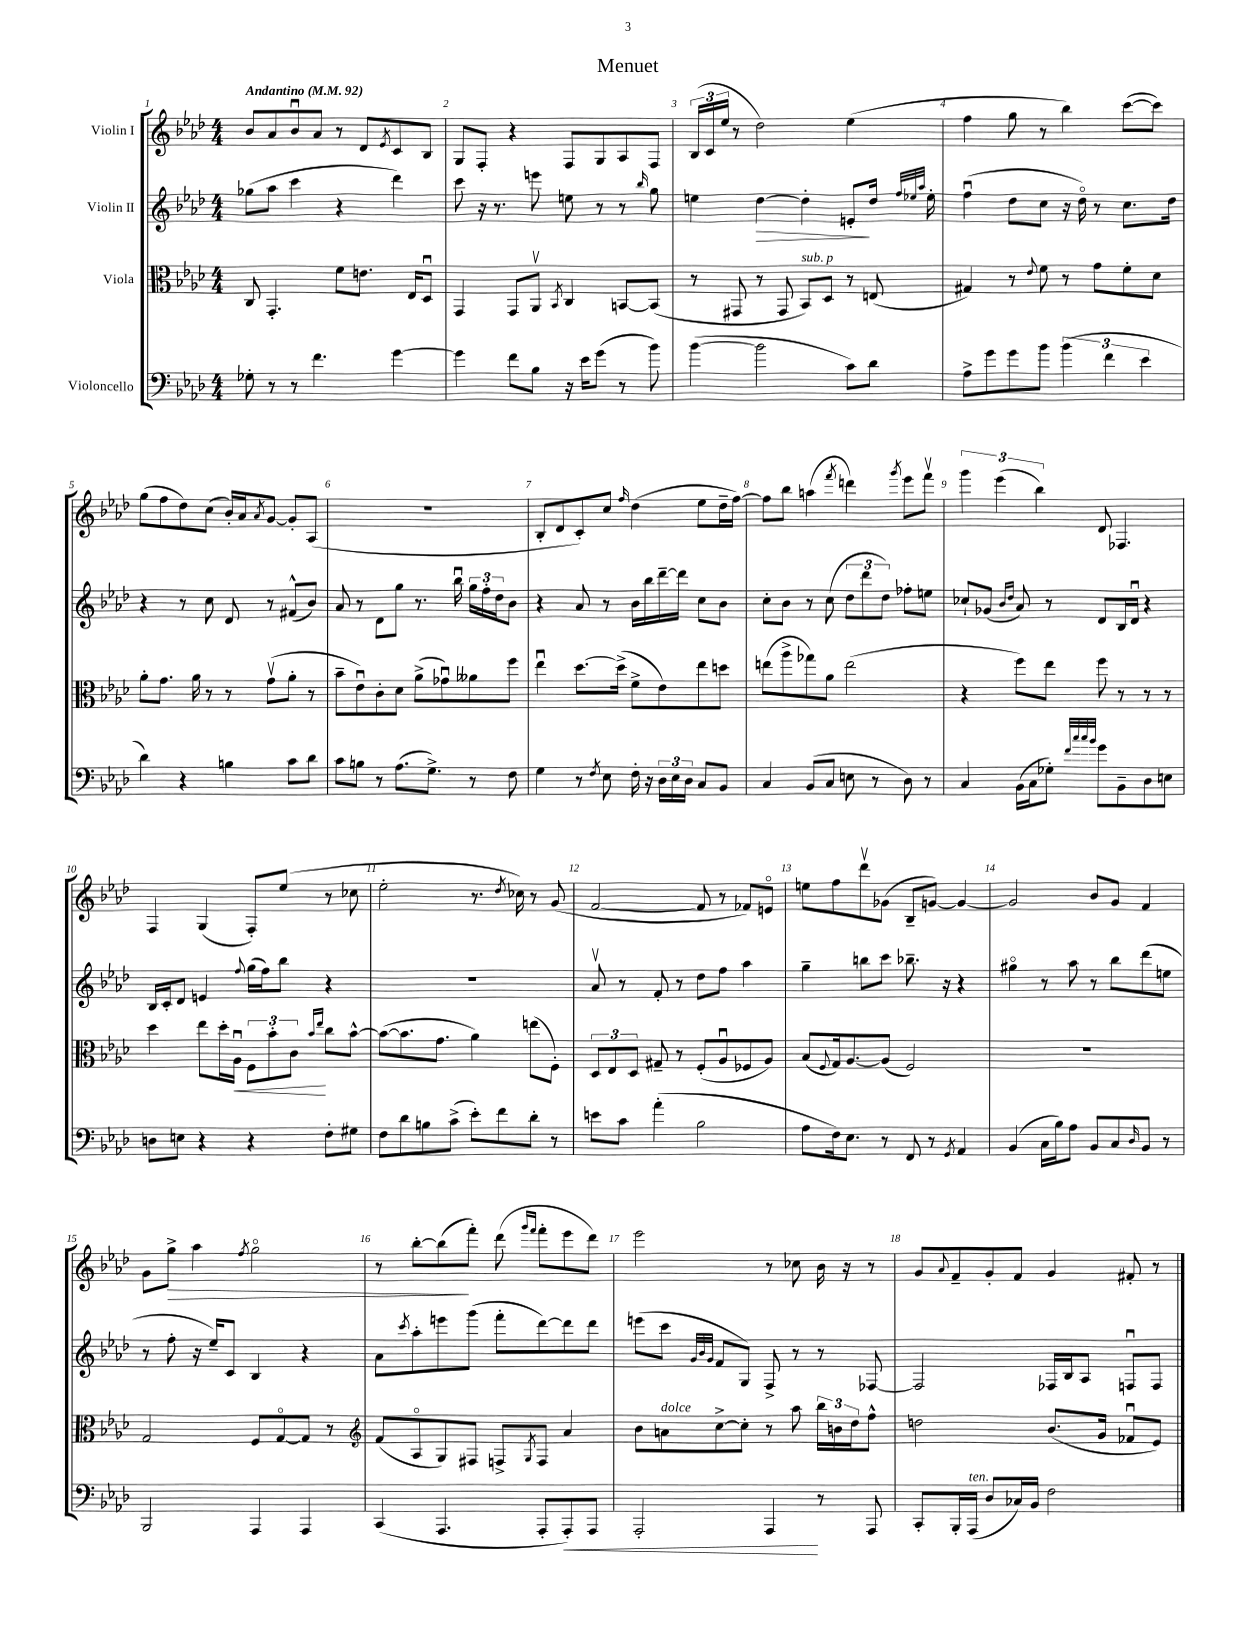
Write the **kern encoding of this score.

**kern	**dynam	**kern	**dynam	**kern	**dynam	**kern	**dynam
*part4	*part4	*part3	*part3	*part2	*part2	*part1	*part1
*staff4	*staff4	*staff3	*staff3	*staff2	*staff2	*staff1	*staff1
*I"Violoncello	*	*I"Viola	*	*I"Violin II	*	*I"Violin I	*
*clefF4	*	*clefC3	*	*clefG2	*	*clefG2	*
*k[b-e-a-d-]	*	*k[b-e-a-d-]	*	*k[b-e-a-d-]	*	*k[b-e-a-d-]	*
*M4/4	*	*M4/4	*	*M4/4	*	*M4/4	*
*MM92	*	*MM92	*	*MM92	*	*MM92	*
=1	=1	=1	=1	=1	=1	=1	=1
!	!	!	!	!	!	!LO:TX:a:B:t=Andantino	!
8G-X'\	.	8C/	.	(8gg-X\L	.	8b-/L	.
8r	.	4.GG'/	.	8aa-\J	.	8a-/	.
8r	.	.	.	4ccc\	.	8b-u/	.
4.f\	.	.	.	.	.	8a-/J	.
.	.	8f\L	.	4r	.	8r	.
.	.	8.en\J	.	.	.	8d-/L	.
.	.	.	.	.	.	8qe-/	.
[4g\	.	.	.	4ddd-\)	.	8c/	.
.	.	16E-/KL	.	.	.	.	.
.	.	8D-u/J	.	.	.	8B-/J	.
=2	=2	=2	=2	=2	=2	=2	=2
4g\]	.	4GG/	.	8ccc\	.	8G/L	.
.	.	.	.	16r	.	8F'/J	.
.	.	.	.	8.r	.	.	.
8f\L	.	8GG/L	.	.	.	4r	.
8B-\J	.	8AA-v/J	.	8eeen\	.	.	.
.	.	8qBB-/	.	.	.	.	.
16r	.	4C/	.	8een\	.	8F/L	.
16e-\KL	.	.	.	.	.	.	.
(8g\J	.	.	.	8r	.	8G/	.
8r	.	[8BBn/L	.	8r	.	8A-/	.
.	.	.	.	16qqbb-/	.	.	.
8b-\)	.	(8BB/J]	.	8gg\	.	8F/J	.
=3	=3	=3	=3	=3	=3	=3	=3
([4b-\	.	8r	.	4een\	.	(24B-/LL	.
.	.	.	.	.	.	24c/	.
.	.	.	.	.	.	24ee-/JJ	.
.	.	8GG#X/	.	.	.	8r	.
!	!	!	!	!	!LO:HP:b	!	!
2b-\]	.	8r	.	[4dd-\	>	2dd-\)	.
.	.	8GG#/	.	.	.	.	.
!	!	!LO:TX:a:i:t=sub. p	!	!	!	!	!
.	.	8BB-/L)	.	4dd-'\]	.	.	.
.	.	8D-/J	.	.	.	.	.
8c\L)	.	8r	.	8en'/L	.	(4ee-\	.
8d-\J	.	(8En/	.	16dd-/Jk	]	.	.
.	.	.	.	32qqff/LLL	.	.	.
.	.	.	.	32qqee-X/	.	.	.
.	.	.	.	32qqaa-/JJJ	.	.	.
.	.	.	.	16ee-'\	.	.	.
=4	=4	=4	=4	=4	=4	=4	=4
8A-^\L	.	4G#X/)	.	(4ffu\	.	4ff\	.
8g\	.	.	.	.	.	.	.
8g\	.	8r	.	8dd-\L	.	8gg\	.
.	.	8qqe-/	.	.	.	.	.
8b-\J	.	8f\	.	8cc\J	.	8r	.
(6b-\	.	8r	.	16r	.	4bb-\)	.
.	.	.	.	16dd-\)	.	.	.
.	.	8g\L	.	8r	.	.	.
6f\	.	.	.	.	.	.	.
.	.	8f'\	.	8.cc\L	.	([8ccc\L	.
6e-\	.	.	.	.	.	.	.
.	.	8d-\J	.	.	.	8ccc\J])	.
.	.	.	.	16dd-\Jk	.	.	.
!!LO:LB:g=z
=5	=5	=5	=5	=5	=5	=5	=5
4d-\)	.	8a-'\L	.	4r	.	(8gg\L	.
.	.	8.g\J	.	.	.	8ff\	.
4r	.	.	.	8r	.	8dd-\)	.
.	.	16a-\	.	.	.	.	.
.	.	8r	.	8cc\	.	(8cc\J	.
4Bn\	.	8r	.	8d-/	.	16b-'/LL)	.
.	.	.	.	.	.	16a-/J	.
.	.	.	.	.	.	8qa-/	.
.	.	(8gv\L	.	8r	.	[8g/J	.
8c\L	.	8a-'\J	.	(8f#X^^/L	.	8g'/L]	.
8d-\J	.	8r	.	8b-/J)	.	(8A-/J	.
=6	=6	=6	=6	=6	=6	=6	=6
8c\L	.	8b-~\L	.	8a-/	.	1r	.
8Bn\J	.	8e-u\)	.	8r	.	.	.
8r	.	8c'\	.	8d-\L	.	.	.
(8.A-\L	.	8d-\J	.	8gg\J	.	.	.
.	.	(8a-^\L	.	8.r	.	.	.
8.G^\J)	.	.	.	.	.	.	.
.	.	8g-Xu\)	.	.	.	.	.
.	.	.	.	16bb-u\	.	.	.
8r	.	8a--X\	.	24gg\LL	.	.	.
.	.	.	.	24ff'\	.	.	.
.	.	.	.	24dd-\J	.	.	.
8F\	.	8ff\J	.	8b-\J	.	.	.
=7	=7	=7	=7	=7	=7	=7	=7
4G\	.	4ee-u\	.	4r	.	8B-'/L	.
.	.	.	.	.	.	8d-/	.
8r	.	[8.dd-\L	.	8a-/	.	8c'/)	.
8qF/	.	.	.	.	.	.	.
8E-\	.	.	.	8r	.	8cc/J	.
.	.	(16dd-^\Jk]	.	.	.	.	.
.	.	.	.	.	.	16qqff/	.
16F'\	.	8f^\L	.	16b-\LL	.	(4dd-\	.
16r	.	.	.	16bb-\	.	.	.
24D-\LL	.	8e-\)	.	[16ddd-~\	.	.	.
24E-\	.	.	.	.	.	.	.
.	.	.	.	16ddd-\JJ]	.	.	.
24D-\JJ	.	.	.	.	.	.	.
8C/L	.	8ee-\	.	8cc\L	.	8ee-\L	.
8BB-/J	.	8ddn\J	.	8b-\J	.	16dd-~\L	.
.	.	.	.	.	.	[16ff\JJ)	.
=8	=8	=8	=8	=8	=8	=8	=8
4C/	.	(8een\L	.	8cc'\L	.	8ff\L]	.
.	.	8aa-^\	.	8b-\J	.	8bb-\J	.
(8BB-/L	.	8gg-X\)	.	8r	.	(4aan\	.
8C/J	.	8a-\J	.	(8cc\	.	.	.
.	.	.	.	.	.	8qfff/	.
8En\	.	(2ee\	.	12dd-\L	.	4dddn\)	.
.	.	.	.	12ddd-\	.	.	.
8r	.	.	.	.	.	.	.
.	.	.	.	12dd-\J)	.	.	.
.	.	.	.	.	.	8qggg/	.
8D-\)	.	.	.	8ff-X'\L	.	8eee-\L	.
8r	.	.	.	8een\J	.	8fffv\J	.
=9	=9	=9	=9	=9	=9	=9	=9
4C/	.	4r	.	8cc-X`/L	.	6ggg\	.
.	.	.	.	(8g-X/J	.	.	.
.	.	.	.	.	.	(6eee-\	.
.	.	.	.	16qqb-/LL	.	.	.
.	.	.	.	16qqdd-/JJ	.	.	.
(16BB-\LL	.	8ff\L)	.	8a-/)	.	.	.
16C\J	.	.	.	.	.	.	.
.	.	.	.	.	.	6bb-\)	.
8G-X'\J)	.	8ee-\J	.	8r	.	.	.
32qqf/LLL	.	.	.	.	.	.	.
32qqcc/	.	.	.	.	.	.	.
32qqcc/	.	.	.	.	.	.	.
32qqb-/JJJ	.	.	.	.	.	.	.
8g\L	.	8ff\	.	8d-/L	.	8d-/	.
8BB-~\	.	8r	.	16B-/L	.	4.F-X/	.
.	.	.	.	16d-u/JJ	.	.	.
8D-\	.	8r	.	4r	.	.	.
8En\J	.	8r	.	.	.	.	.
!!LO:LB:g=z
=10	=10	=10	=10	=10	=10	=10	=10
8Dn\L	.	4dd-\	.	16B-/LL	.	4F/	.
.	.	.	.	16c'/J	.	.	.
8En\J	.	.	.	8d-/J	.	.	.
4r	.	8ee-\L	.	4en/	.	(4G/	.
.	.	16dd-'\L	.	.	.	.	.
!	!	!	!LO:HP:b	!	!	!	!
.	.	16A-u\JJ	<	.	.	.	.
.	.	.	.	8qqff/	.	.	.
4r	.	12F\L	.	(16gg\LL	.	8F'/L)	.
.	.	.	.	16ff\J)	.	.	.
.	.	12b-'\	.	.	.	.	.
.	.	.	.	8bb-\J	.	(8ee-/J	.
.	.	12c\J	.	.	.	.	.
.	.	16qqb-/LL	.	.	.	.	.
.	.	16qqee-/JJ	.	.	.	.	.
8F'\L	.	8cc\L	[	4r	.	8r	.
8G#X\J	.	[8b-^^\J	.	.	.	8cc-X\	.
=11	=11	=11	=11	=11	=11	=11	=11
8F\L	.	(8b-\L_	.	1r	.	2ee-'\	.
8d-\	.	8.b-\]	.	.	.	.	.
8Bn\	.	.	.	.	.	.	.
.	.	8.g\J	.	.	.	.	.
(8c^\J	.	.	.	.	.	.	.
8e-'\L)	.	4a-\)	.	.	.	8.r	.
8f\	.	.	.	.	.	.	.
.	.	.	.	.	.	8qdd-/	.
.	.	.	.	.	.	16cc-X\)	.
8d-'\J	.	(8een\L	.	.	.	8r	.
8r	.	8F'\J)	.	.	.	(8g/	.
=12	=12	=12	=12	=12	=12	=12	=12
8en\L	.	12D-/L	.	8a-v/	.	[2f/	.
.	.	12E-/	.	.	.	.	.
8c\J	.	.	.	8r	.	.	.
.	.	12D-/J	.	.	.	.	.
(4a-'\	.	8G#X~/	.	8f'/	.	.	.
.	.	8r	.	8r	.	.	.
2B-\	.	(8F'/L	.	8dd-\L	.	8f/]	.
.	.	8A-u/	.	8ff\J	.	8r	.
.	.	8F-X/	.	4aa-\	.	8f-X/L)	.
.	.	8A-/J)	.	.	.	8en/J	.
=13	=13	=13	=13	=13	=13	=13	=13
8A-\L	.	(8B-/L	.	4gg~\	.	8een\L	.
.	.	8qqF/	.	.	.	.	.
16F\k)	.	16G/k)	.	.	.	8ff\	.
8.E-\J	.	[8.A-/	.	.	.	.	.
.	.	.	.	8bbn\L	.	8ddd-v\	.
8r	.	(8A-/J]	.	8ccc\J	.	(8g-X\J	.
8FF/	.	2F/)	.	8.bb-X~\	.	8B-~/L	.
8r	.	.	.	.	.	[8gn/J)	.
.	.	.	.	16r	.	.	.
8qGG/	.	.	.	.	.	.	.
4AA-/	.	.	.	4r	.	4g/_	.
=14	=14	=14	=14	=14	=14	=14	=14
(4BB-/	.	1r	.	4gg#X\	.	2g/]	.
16C\LL	.	.	.	8r	.	.	.
16B-\J)	.	.	.	.	.	.	.
8A-\J	.	.	.	8aa-\	.	.	.
8BB-/L	.	.	.	8r	.	8b-/L	.
8C/	.	.	.	8bb-\L	.	8g/J	.
16qqD-/	.	.	.	.	.	.	.
8BB-/J	.	.	.	(8ddd-\	.	4f/	.
8r	.	.	.	8een\J	.	.	.
!!LO:LB:g=z
=15	=15	=15	=15	=15	=15	=15	=15
2BBB-/	.	2G/	.	8r	.	8g\L	.
!	!	!	!	!	!	!	!LO:HP:b
.	.	.	.	8ff'\	.	8gg^\J	>
.	.	.	.	16r	.	4aa-\	.
.	.	.	.	16ee-~/KL)	.	.	.
.	.	.	.	8c/J	.	.	.
.	.	.	.	.	.	8qff/	.
4AAA-/	.	8F/L	.	4B-/	.	2gg\	.
.	.	[8G/	.	.	.	.	.
4AAA-/	.	8G/J]	.	4r	.	.	.
.	.	8r	.	.	.	.	.
=16	=16	=16	=16	=16	=16	=16	=16
*	*	*clefG2	*	*	*	*	*
(4CC/	.	(8f/L	.	8a-\L	.	8r	.
.	.	.	.	8qccc/	.	.	.
.	.	8A-/	.	8aa-'\	.	[8bb-'\L	.
4.AAA-/	.	8G/)	.	8eeen\	.	(8bb-\]	.
.	.	8F#X/J	.	(8ggg\J	.	8fff'\J)	]
.	.	8Fn^/L	.	8fff'\L	.	(8ddd-\	.
.	.	.	.	.	.	16qqggg/LL	.
.	.	8qG/	.	.	.	16qqfff/JJ	.
8AAA-'/L	.	8F/J	.	[8ddd-\)	.	8fff'\L	.
!	!LO:HP:b	!	!	!	!	!	!
8AAA-'/)	<	4a-/	.	8ddd-\]	.	8eee-\	.
8AAA-/J	.	.	.	8ddd-\J	.	8ddd-\J)	.
=17	=17	=17	=17	=17	=17	=17	=17
2AAA-'/	.	8b-\L	.	(8eeen\L	.	2eee-\	.
!	!	!LO:TX:a:i:t=dolce	!	!	!	!	!
.	.	8an\	.	8ccc\J	.	.	.
.	.	.	.	32qqg/LLL	.	.	.
.	.	.	.	32qqb-/	.	.	.
.	.	.	.	32qqg/JJJ	.	.	.
.	.	[8cc^\	.	8f/L	.	.	.
.	.	8cc'\J]	.	8G/J)	.	.	.
4AAA-/	.	8r	.	8F^/	.	8r	.
.	.	8aa-\	.	8r	.	8cc-X\	.
8r	[	24bb-\LL	.	8r	.	16b-\	.
.	.	24bn\	.	.	.	.	.
.	.	.	.	.	.	16r	.
.	.	24dd-\J	.	.	.	.	.
8AAA-/	.	8ff^^\J	.	[8F-X/	.	8r	.
=18	=18	=18	=18	=18	=18	=18	=18
8CC'/L	.	2ddn\	.	2F-/]	.	8g/L	.
.	.	.	.	.	.	8qqa-/	.
16BBB-'/L	.	.	.	.	.	8f~/	.
!LO:TX:a:i:t=ten.	!	!	!	!	!	!	!
(16AAA-/JJ	.	.	.	.	.	.	.
8D-/L	.	.	.	.	.	8g'/	.
16C-X/L)	.	.	.	.	.	8f/J	.
16BB-/JJ	.	.	.	.	.	.	.
2F\	.	(8.b-/L	.	16F-X/LL	.	4g/	.
.	.	.	.	16B-/J	.	.	.
.	.	.	.	8A-/J	.	.	.
.	.	16g/Jk	.	.	.	.	.
.	.	8f-Xu/L	.	8Fnu/L	.	8f#X'/	.
.	.	8e-/J)	.	8F/J	.	8r	.
==	==	==	==	==	==	==	==
*-	*-	*-	*-	*-	*-	*-	*-
